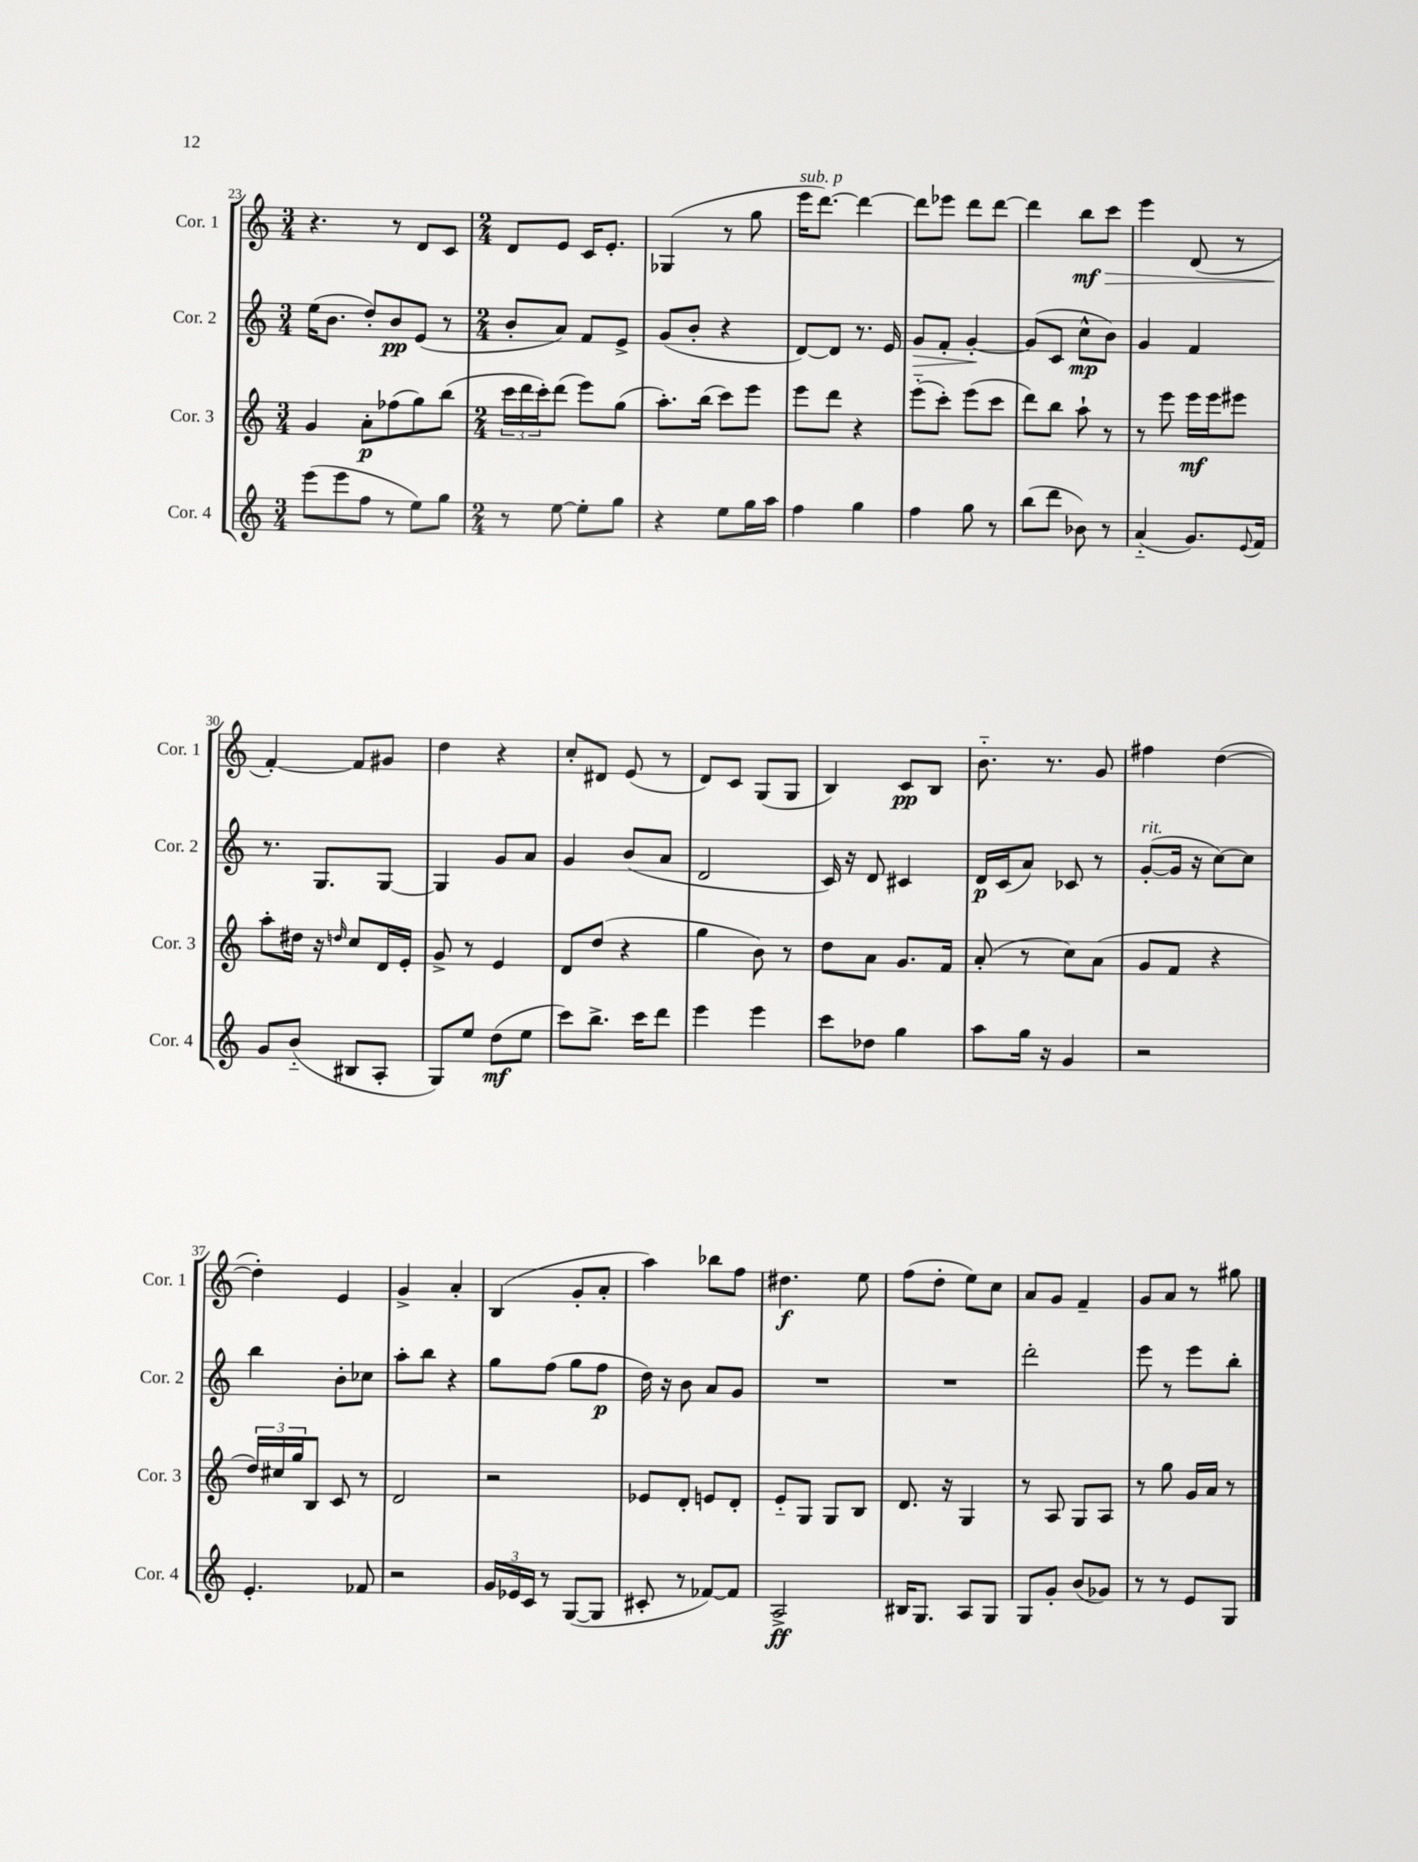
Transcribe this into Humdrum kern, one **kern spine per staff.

**kern	**kern	**kern	**kern
*staff4	*staff3	*staff2	*staff1
*clefG2	*clefG2	*clefG2	*clefG2
*k[]	*k[]	*k[]	*k[]
*M3/4	*M3/4	*M3/4	*M3/4
(8eee	4g	(16ee	4.r
.	.	8.b	.
8eee	.	.	.
8ff	8a'	8dd')	.
8r	(8ff-	8b	8r
8ee)	8gg)	(8e	8d
8gg	(8bb	8r	8c
=	=	=	=
*M2/4	*M2/4	*M2/4	*M2/4
8r	24ccc	8b'	8d
.	24ddd	.	.
.	24ccc')	.	.
[8ee	(8ddd	8a)	8e
8ee']	8eee)	8f	16c
.	.	.	8.e'
8gg	(8gg	8e^	.
=	=	=	=
4r	8.aa')	(8g	(4G-
.	.	8b'	.
.	(16bb	.	.
8ee	8ccc)	4r	8r
16gg	8eee	.	8gg
16aa	.	.	.
=	=	=	=
4ff	8eee	[8d)	16eee
.	.	.	[8.ddd)
.	8ddd	8d]	.
4gg	4r	8.r	4ddd_
.	.	16e	.
=	=	=	=
4ff	(8eee'~	8g	8ddd]
.	8ccc')	8f'	8eee-
8gg	(8eee	[4g'	8ddd
8r	8ccc	.	[8ddd
=	=	=	=
(8bb	8ddd)	(8g]	4ddd]
8ddd	8bb	8c	.
8b-)	8aa`	8cc^^	8bb
8r	8r	8b)	8ccc
=	=	=	=
(4a'~	8r	4g	4eee
.	8eee	.	.
8.g)	16eee	4f	(8d
.	16eee	.	.
.	8eee#	.	8r
8qqe	.	.	.
16f	.	.	.
=	=	=	=
8g	8aa'	8.r	[4f')
(8b'~	16dd#	.	.
.	16r	8.G	.
.	16qqdd	.	.
8B#	8cc	.	8f]
8A'	16d	[8G	8g#
.	16e'	.	.
=	=	=	=
8G)	8g^	4G]	4dd
8ee	8r	.	.
(8dd	4e	8g	4r
8ee	.	8a	.
=	=	=	=
8ccc)	8d	4g	8cc'
8.bb^	(8dd	.	8d#
.	4r	(8b	(8e
16ccc	.	.	.
8ddd	.	8a	8r
=	=	=	=
4eee	4gg	2d	8d)
.	.	.	8c
4eee	8b)	.	(8G
.	8r	.	8G
=	=	=	=
8ccc	8dd	16c)	4B)
.	.	16r	.
8dd-	8a	8d	.
4gg	8.g	4c#	8c
.	.	.	8B
.	16f	.	.
=	=	=	=
8aa	(8a'	16d	8.b'~
.	.	(16c	.
16gg	8r	8a)	.
16r	.	.	8.r
4g	8cc)	8c-	.
.	(8a	8r	8g
=	=	=	=
2r	8g	([8g'	4ff#
.	8f	16g]	.
.	.	16r	.
.	4r	[8cc)	([4dd
.	.	8cc]	.
=	=	=	=
4.e'	24dd)	4bb	4dd'])
.	24cc#	.	.
.	24gg	.	.
.	8B	.	.
.	8c	8b'	4e
8f-	8r	8cc-	.
=	=	=	=
2r	2d	8aa'	4g^
.	.	8bb	.
.	.	4r	4a'
=	=	=	=
24g	2r	8gg	(4B
24e-	.	.	.
24c	.	.	.
8r	.	(8ff	.
([8G	.	8gg	8g'
8G]	.	8ff	8a'
=	=	=	=
8c#'	8e-	16dd)	4aa)
.	.	16r	.
8r	8d'	8b	.
[8f-)	8e	8a	8bb-
8f-]	8d'	8g	8ff
=	=	=	=
2A^	8e'~	2r	4.dd#
.	8G	.	.
.	8G	.	.
.	8B	.	8ee
=	=	=	=
16B#	8.d	2r	(8ff
8.G	.	.	.
.	.	.	8dd'
.	16r	.	.
8A	4G	.	8ee)
8G	.	.	8cc
=	=	=	=
8G	8r	2ddd'	8a
8g'	8A	.	8g
(8b	8G	.	4f~
8g-)	8A	.	.
=	=	=	=
8r	8r	8eee	8g
8r	8gg	8r	8a
8e	16g	8eee	8r
.	16a	.	.
8G	8r	8bb'	8gg#
==	==	==	==
*-	*-	*-	*-
